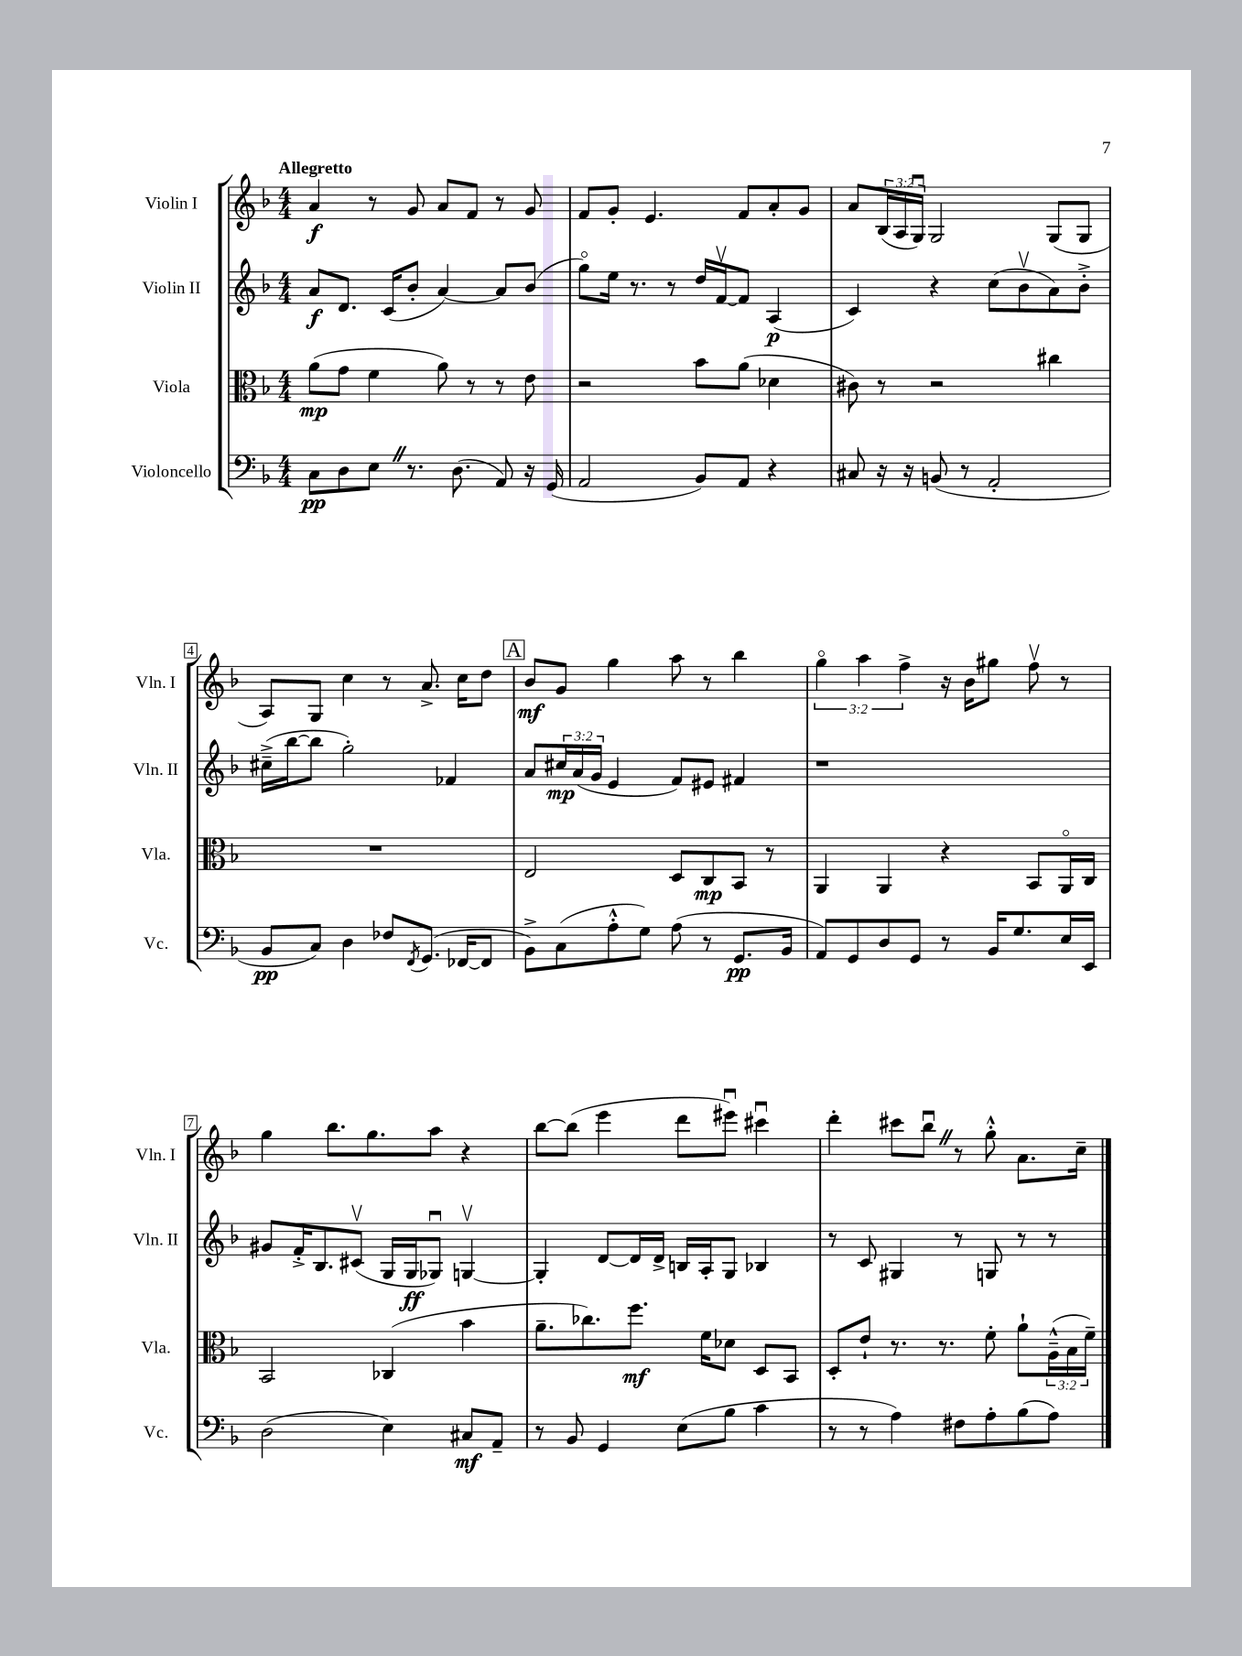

**kern	**kern	**kern	**kern
*staff4	*staff3	*staff2	*staff1
*clefF4	*clefC3	*clefG2	*clefG2
*k[b-]	*k[b-]	*k[b-]	*k[b-]
*M4/4	*M4/4	*M4/4	*M4/4
8C	(8a	8a	4a
8D	8g	8.d	.
8E	4f	.	8r
.	.	(16c	.
8.r	.	8b-'	8g
.	8a)	[4a)	8a
(8.D	.	.	.
.	8r	.	8f
8AA)	8r	8a]	8r
16r	8e	(8b-	8g
(16GG	.	.	.
=	=	=	=
2AA	2r	8ggo)	8f
.	.	16ee	8g'
.	.	8.r	.
.	.	.	4.e
.	.	8r	.
8BB-)	8b-	16dd	.
.	.	[16fv	.
8AA	(8a	8f]	8f
4r	4d-	(4A	8a'
.	.	.	8g
=	=	=	=
8C#	8c#)	4c)	8a
16r	8r	.	(24B-
.	.	.	24A
16r	.	.	.
.	.	.	24Gu)
(8BB	2r	4r	2G
8r	.	.	.
2AA'	.	(8cc	.
.	.	8b-v	.
.	4cc#	8a)	(8G
.	.	8b-'^	8G
=	=	=	=
8BB-	1r	(16cc#~^	8A)
.	.	[16bb-	.
8C)	.	8bb-]	8G
4D	.	2gg')	4cc
8F-	.	.	8r
8qFF	.	.	.
(8.GG	.	.	8.a^
.	.	4f-	.
[16FF-	.	.	16cc
8FF-]	.	.	8dd
=	=	=	=
8BB-^)	2E	8a	8b-
(8C	.	24cc#	8g
.	.	(24a	.
.	.	24g	.
8A'^^	.	4e	4gg
8G)	.	.	.
(8A	8D	8f)	8aa
8r	8C	8e#	8r
8.GG	8BB-	4f#	4bb-
.	8r	.	.
16BB-	.	.	.
=	=	=	=
8AA)	4AA	1r	6ggo
8GG	.	.	.
.	.	.	6aa
8D	4AA	.	.
.	.	.	6ff^
8GG	.	.	.
8r	4r	.	16r
.	.	.	16b-
16BB-	.	.	8gg#
8.G	.	.	.
.	8BB-	.	8ffv
16E	16AAo	.	8r
16EE	16C	.	.
=	=	=	=
(2D	2BB-	8g#	4gg
.	.	16f'^	.
.	.	8.B-	.
.	.	.	8.bb-
.	.	(8c#v	.
.	.	.	8.gg
4E)	(4C-	16G	.
.	.	16G	.
.	.	8G-u)	8aa
8C#	4b-	[4Gv	4r
8AA~	.	.	.
=	=	=	=
8r	8.a~	4G']	[8bb-
8BB-	.	.	(8bb-]
.	8.cc-)	.	.
4GG	.	[8d	4eee
.	8.ff	16d]	.
.	.	16d^	.
(8E	.	16B	8ddd
.	16f	16A'	.
8B-	8d-	8G	8eee#u)
4c	8D	4B-	4ccc#u
.	8BB-	.	.
=	=	=	=
8r	8D'	8r	4ddd'
8r	8e`	8c	.
4A)	8.r	4G#	8ccc#
.	.	.	8bb-u
.	8.r	.	.
8F#	.	8r	8r
8A'	8f'	8G	8gg'^^
(8B-	8a`	8r	8.a
8A)	(24A~^^	8r	.
.	24B-	.	.
.	.	.	16cc~
.	24f~)	.	.
==	==	==	==
*-	*-	*-	*-
